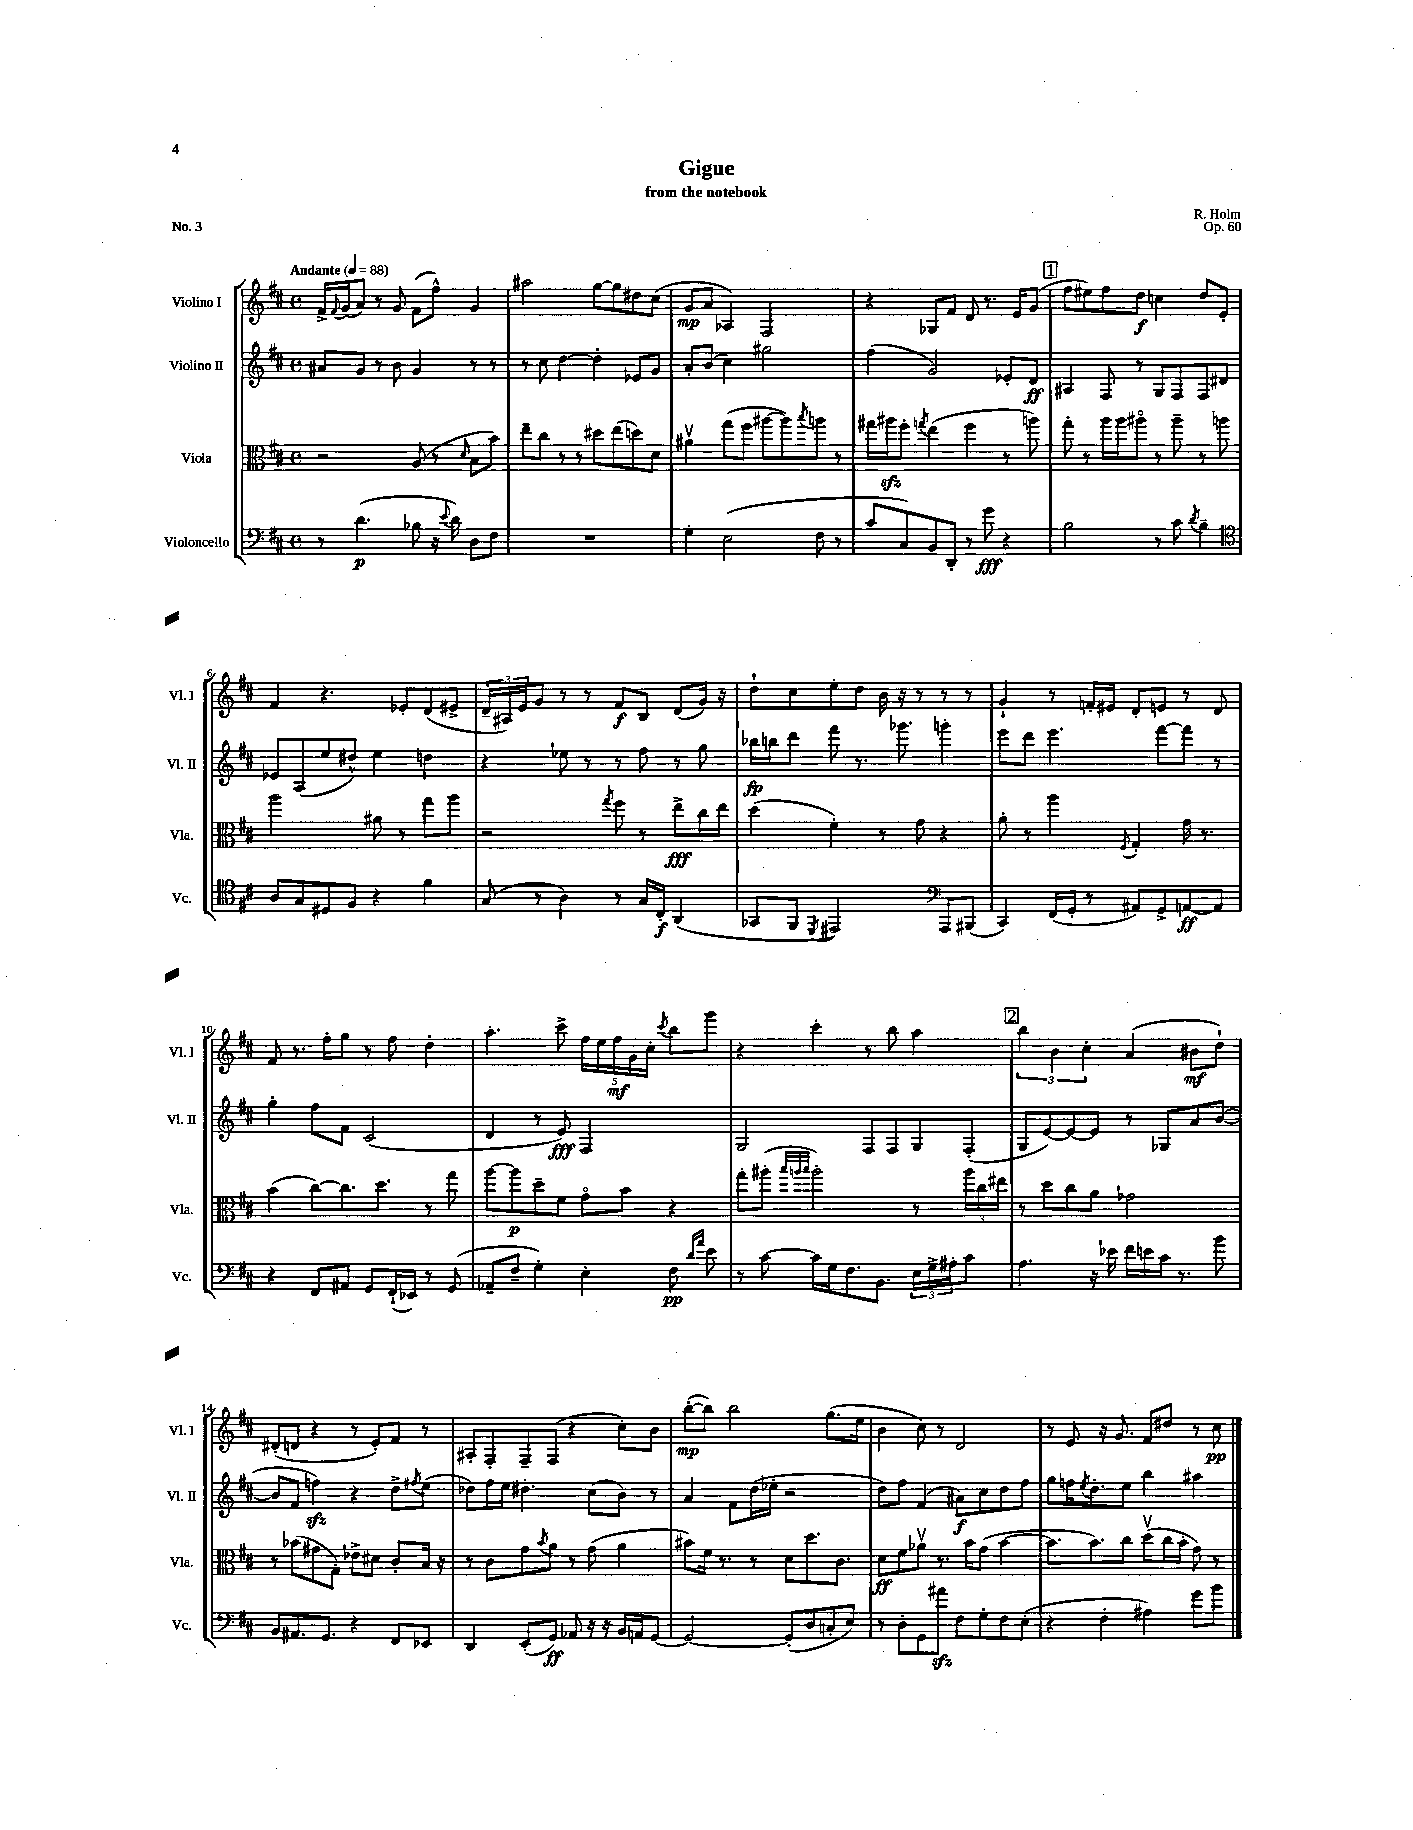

**kern	**kern	**kern	**kern
*staff4	*staff3	*staff2	*staff1
*clefF4	*clefC3	*clefG2	*clefG2
*k[f#c#]	*k[f#c#]	*k[f#c#]	*k[f#c#]
*M4/4	*M4/4	*M4/4	*M4/4
*met(c)	*met(c)	*met(c)	*met(c)
*MM88	*MM88	*MM88	*MM88
8r	2r	8a#	16f#^
.	.	.	8qqf#
.	.	.	(16g
(4.d	.	8g	8a)
.	.	8r	8r
.	.	8b	8g
8B-	(8A	4g	(8f#
16r	8r	.	8ff#^^)
8qqe	.	.	.
16d)	.	.	.
.	16qqd	.	.
8D	8B	8r	4g
8F#	8b)	8r	.
=	=	=	=
1r	8ee~	8r	2aa#
.	8cc#	8cc#	.
.	8r	[4dd	.
.	8r	.	.
.	8dd#	4dd']	[8gg
.	(8ee	.	8gg]
.	8dd)	8e-	8dd#
.	8d	8g	(8cc#
=	=	=	=
4G'	4a#v	8a'	8g
.	.	(8b	8a
(2E	(8gg	4cc#)	4A-)
.	8ff#	.	.
.	[8aa#	2gg#	2F#
.	8aa#])	.	.
.	8qbb	.	.
8F#	8aa	.	.
8r	8r	.	.
=	=	=	=
8c#	16gg#	(4ff#	4r
.	16aa#	.	.
8C#)	8ff#'	.	.
.	8qgg	.	.
8BB	(4ee	2g)	8G-
8DD'	.	.	8f#
8r	4ff#	.	8d
8g	.	.	8.r
4r	8r	8e-'	.
.	.	.	16e
.	8aa)	8d	(8g
=	=	=	=
2B	8gg'	4A#	8ff#
.	8r	.	8ee#)
.	16aa	8F#	8ff#
.	16aa	.	.
.	8aa#o	8r	8dd
8r	8r	8G	4cc
8c#	8aa#~	8F#	.
8qd	.	.	.
4B~	8r	8F#	8dd
.	8aa	8d#	8e'
=	=	=	=
*clefC4	*	*	*
8A	2aa	8e-	4f#
8G	.	(8A	.
8D#	.	8ee	4.r
8F#	.	8dd#^^)	.
4r	8a#	4ee	.
.	8r	.	8e-'
4f#	8gg	4dd	(8d
.	8aa	.	8e#^
=	=	=	=
(8G	2r	4r	24d~
.	.	.	24A#)
.	.	.	24e
8r	.	.	8g
4A)	.	8ee-	8r
.	.	8r	8r
.	8qgg	.	.
8r	8ff#	8r	8f#
16G	8r	8ff#	8B
16C#'	.	.	.
(4AA	8ee^	8r	(8d
.	16cc#	8gg	16g)
.	16ee	.	16r
=	=	=	=
8GG-	(4dd	16bb-	8dd`
.	.	16bb	.
8FF#	.	8ddd	8cc#
8qDD	.	.	.
2EE#)	4f#')	8fff#	8ee'
.	.	8.r	8dd
.	8r	.	16b
.	.	8.ggg-	16r
.	8g	.	8r
*clefF4	*	*	*
8AAA	4r	4ggg'	8r
(8BBB#	.	.	8r
=	=	=	=
4CC#)	8a'	8eee	4g`
.	8r	8ddd	.
(16FF#	4aa	4.eee	8r
16GG'	.	.	.
8r	.	.	16f'
.	.	.	16e#
.	8qF#	.	.
8AA#)	4G'	.	8d'
8GG^	.	[8fff#	8e
[8AA	16g	8fff#]	8r
.	8.r	.	.
8AA]	.	8r	8d
=	=	=	=
4r	(4b	4gg'	8f#
.	.	.	8.r
8FF#	[8cc#)	8ff#	.
.	.	.	16ff#'
8AA#	8.cc#]	8f#	8gg
8GG	.	(2c#	8r
.	8.dd	.	.
(16FF#`	.	.	8ff#
16EE-)	.	.	.
8r	8r	.	4dd'
(8GG	8gg	.	.
=	=	=	=
8AA-~	[8aa	4d	4.aa'
8F#~	8aa]	.	.
4G')	8dd~	8r	.
.	8f#	8e)	8ccc#^
4E'	8go	2F#	20ff#
.	.	.	20ee
.	.	.	20ff#
.	8b	.	.
.	.	.	20g
.	.	.	20cc#'
.	.	.	8qccc#
8F#	4r	.	8bb
16qqd	.	.	.
16qqa	.	.	.
8e	.	.	8ggg
=	=	=	=
8r	8gg'	2G	4r
[8c#	(8aa#'	.	.
.	32qqbb	.	.
.	32qqaa	.	.
.	32qqbb	.	.
16c#]	2aa')	.	4ccc#'
16G	.	.	.
8.F#	.	.	.
.	.	8F#	8r
8.BB	.	.	.
.	.	8F#	8bb
24E	8r	8G	4aa
24G^	.	.	.
24A#'	.	.	.
8c#	24aa	(8F#'	.
.	24cc#	.	.
.	24ee#	.	.
=	=	=	=
4.A	8r	8G	6bb
.	8dd	[8e)	.
.	.	.	6b
.	8cc#	8e_	.
.	.	.	6cc#'
16r	8a	8e]	.
16e-	.	.	.
16f#	2g-	8r	(4a
16e	.	.	.
16c#	.	8G-	.
8.r	.	.	.
.	.	8a	8b#
8b	.	([8b	8dd`)
=	=	=	=
8BB	8r	8b]	(8d#'
8.AA#	(8b-	8f#	8d
.	8g#	4ff)	4r
8.GG	.	.	.
.	8G')	.	.
4r	8e-^	4r	8r
.	8d#	.	8e')
8FF#	8c#'	8dd^	8f#
.	.	8qff#	.
8EE-	16B	(8ee	8r
.	16r	.	.
=	=	=	=
4DD	8r	8dd-)	8A#'
.	8c#	16ff#	8F#'
.	.	16ee	.
(8EE'	8g	4.dd#'	8F#~
.	8qb	.	.
8GG)	8a	.	(8F#
8AA-	8r	.	4r
16r	(8g	(8cc#	.
16r	.	.	.
16BB	4a	8b)	8cc#')
16AA	.	.	.
[8GG	.	8r	8b
=	=	=	=
2GG_	8b#)	4a	([8bb'
.	16f#	.	8bb])
.	8.r	.	.
.	.	8f#	2bb
.	8r	(16dd	.
.	.	16ee-'	.
(8GG']	8d	2r	.
8D	8.dd	.	.
8C'	.	.	(8.gg
.	8.c#	.	.
8E)	.	.	.
.	.	.	16ee
=	=	=	=
8r	8d	8dd)	4b
8D'	8f#	8ff#	.
8GG	8a-v	(4f#	8cc#)
8a#	8.r	.	8r
8F#	.	8a#)	2d
.	16b	.	.
8G'	(8g	8cc#	.
8F#	[4b	8dd	.
(8E'	.	8ff#	.
=	=	=	=
4r	8.b]	8gg	8r
.	.	16ff	8e
.	.	8qee	.
.	8.b)	8.dd'	.
4F#'	.	.	16r
.	.	.	8.g
.	8cc#	8ee	.
4A#)	(8ddv	4bb	8f#
.	16cc#	.	8dd#
.	16b'	.	.
8g	8g)	4aa#	8r
8b	8r	.	8cc#
==	==	==	==
*-	*-	*-	*-
